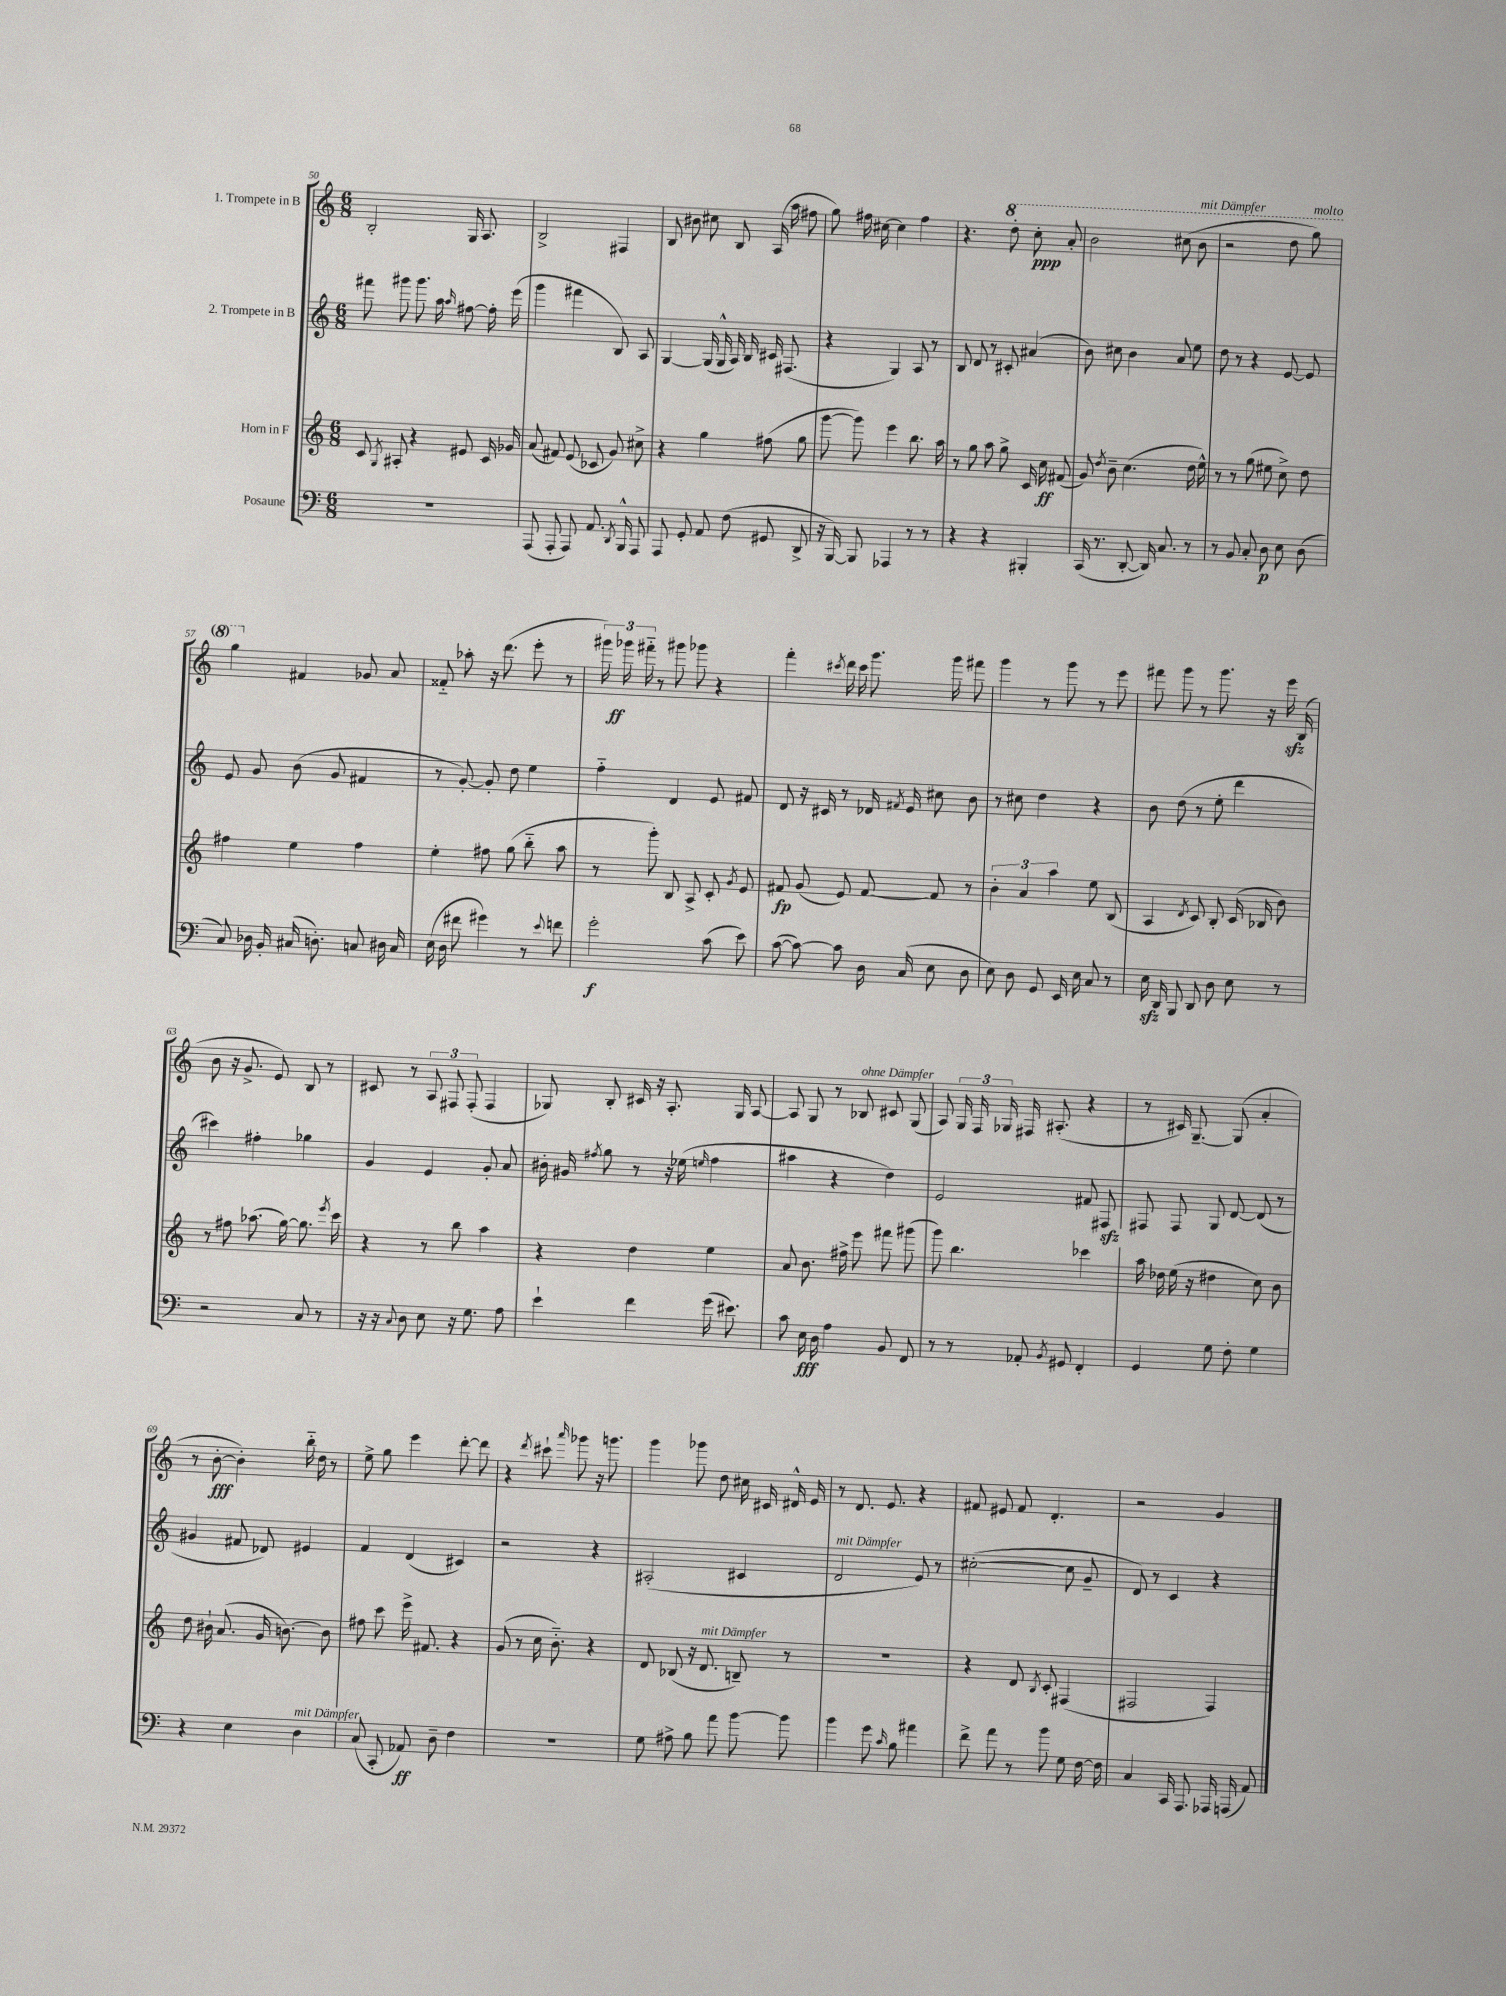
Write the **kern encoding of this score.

**kern	**kern	**kern	**kern
*staff4	*staff3	*staff2	*staff1
*clefF4	*clefG2	*clefG2	*clefG2
*k[]	*k[]	*k[]	*k[]
*M6/8	*M6/8	*M6/8	*M6/8
2.r	8c/	8fff#\	2B'/
.	8qG/	.	.
.	8A#'/	8ggg#\	.
.	4r	8.ggg#\	.
.	.	16aa\	.
.	.	16qqaa/	.
.	8e#/	[8ff#\	16G/
.	.	.	8.A/
.	16c/	16ff#'\]	.
.	16g-/	(16eee\	.
=	=	=	=
(8AAA/	(8a/	4ggg\	2B^/
8AAA'/	8f#/)	.	.
8AAA/)	(8e/	4fff#\	.
8.AA/	8c-/	.	.
.	8g/)	8B/)	4F#/
8qDD/	.	.	.
16BBB^^/	.	.	.
8AAA/	8cc#^\	8A/	.
=	=	=	=
8AAA/	4r	[4G/	8B/
8GG'/	.	.	8b#\
8AA/	4gg\	(16G/]	8cc#\
.	.	16G^^/	.
(8F\	.	16A/)	8B/
.	.	16B/	.
8GG#/	(8ff#\	16c#/	(16A/
.	.	(8.F#/	16aa\
8DD^/	8gg\	.	8ff#\
=	=	=	=
16r	[8ggg\	4r	8gg\)
[16BBB/)	.	.	.
8BBB/]	8ggg\])	.	16ff#\
.	.	.	[16cc#\
4AAA-/	4eee\	4G/)	4cc#\]
8r	8.bb\	8A/	4ff#\
8r	.	8r	.
.	16aa\	.	.
=	=	=	=
4r	8r	8B/	4.r
.	8gg\	8d/	.
4r	8aa\	8r	.
.	8gg^\	8c#'/	8ddd'\
4BBB#'/	16c/	(4a#/	8ccc'\
.	16cc\	.	.
.	(8f#/	.	8aa'/
=	=	=	=
(16CC/	8g/)	8b\)	2bb\
8.r	.	.	.
.	8qdd/	.	.
.	8b~\	8cc#\	.
[8DD'/	(4.cc\	4b\	.
16DD/])	.	.	.
8.C/	.	.	.
.	.	8a/	(8ccc#\
8r	16dd\	8ee\	8bb\
.	16ee^^\)	.	.
=	=	=	=
8r	8r	8dd\	2r
8BB/	8r	8r	.
8C'/	(8gg\	4r	.
8D\	8ee#\	.	.
8E\	8cc^\)	[8e/	8ddd\
(8D\	8dd\	8e/]	8ggg\)
=	=	=	=
8C/)	4ff#\	8e/	4ggg\
16D-\	.	8g/	.
16BB'/	.	.	.
(16C#/	4ee\	(8b\	4f#/
8.D'\)	.	.	.
.	.	8g/	.
8C/	4ff#\	4f#/	8g-/
16D#\	.	.	8a/
16C/	.	.	.
=	=	=	=
(16E\	4ee'\	8r	8f##'~/
16D\	.	.	.
8f#\	.	[8g'/)	8aa-'\
4g#\)	8ff#\	8g'/]	16r
.	.	.	(8.ddd\
.	(8gg\	8dd\	.
8r	8bb'~\	4ee\	8eee'\
8qqe/	.	.	.
8f\	8aa\	.	8r
=	=	=	=
2g'\	8r	4ff'~\	24ggg#\)
.	.	.	24ggg-\
.	.	.	24fff#'~\
.	8ggg'\)	.	8r
.	8B/	4d/	8ggg#\
.	8A^/	.	8ggg-\
(8c\	8c'/	8e/	4r
.	8qg/	.	.
8e\)	8e/	8f#/	.
=	=	=	=
([8c\	8f#/	8d/	4fff'\
8c\_)	(8g/	16r	.
.	.	16c#/	.
.	.	.	8qccc#/
8c\]	8e/)	8r	16ddd\
.	.	.	16ccc#\
16D\	[8f#/	16d-/	8.ggg\
.	.	8qf#/	.
(16C/	.	16e/	.
8E\	8f#/]	8cc#\	.
.	.	.	16ggg\
8D\	8r	8b\	8fff#\
=	=	=	=
8E\)	6b'\	8r	4ggg\
8D\	.	8cc#\	.
.	6a/	.	.
8GG/	.	4dd\	8r
.	6aa\	.	.
16EE/	.	.	8ggg\
16E\	.	.	.
8C/	8ee\	4r	8r
8r	(8B/	.	8eee\
=	=	=	=
16E\	4A/	8b\	8fff#\
16DD/	.	.	.
8BBB/	.	(8dd\	8ggg\
.	8qd/	.	.
8DD/	8c/)	8r	8r
8D\	8B'/	8ee'\	8.ggg\
8E\	(16c/	4ddd\	.
.	16B-/	.	16r
8r	8b\)	.	16eee\
.	.	.	(16B/
=	=	=	=
2r	8r	4ccc#\)	8b\
.	8ff#\	.	16r
.	.	.	8.g^/
.	(8.aa-\	4ff#'\	.
.	.	.	8e/)
.	[16gg\)	.	.
8C/	8.gg\]	4gg-\	8B/
8r	.	.	8r
.	8qeee/	.	.
.	16ccc\	.	.
=	=	=	=
16r	4r	4g/	8c#/
16r	.	.	.
8qqC/	.	.	.
8D\	.	.	8r
8E\	8r	4e/	12A/
.	.	.	12F#/
16r	8bb\	.	.
.	.	.	(12F#'/
8.G\	.	.	.
.	4aa\	8g'/	4F#/
8A\	.	8a/	.
=	=	=	=
4e`\	4r	16b#'\	8G-/)
.	.	16g#/	.
.	.	8qff#/	.
.	.	8gg\	8B'/
4f\	4dd\	8r	16c#/
.	.	.	16r
.	.	16r	8.A'/
.	.	(16ee-\	.
.	.	16qqee/	.
(16g\	4ee\	4ff#\	.
8.e#\)	.	.	16G-/
.	.	.	[8A/
=	=	=	=
8c\	8a/	4aa#\	8A/]
16E\	8.b\	.	8G/
16D\	.	.	.
4A\	.	4r	8r
.	16ff#^\	.	.
.	8eee\	.	8B-/
8BB/	8fff#\	4dd\)	8c#/
8FF/	(8ggg#\	.	(8G/
=	=	=	=
8r	8ggg\)	2e/	8A/)
8r	4.bb\	.	24G/
.	.	.	24F/
.	.	.	24G-/
8AA-'/	.	.	16F#/
.	.	.	(8.A#'/
8qBB/	.	.	.
8GG#/	.	.	.
4FF'/	4ccc-\	8f#/	4r
.	.	8F#/	.
=	=	=	=
4GG/	16aa\	8F#/	8r
.	16dd-\	.	.
.	(16ee\	8F#/	16c#/)
.	16r	.	[8.G~/
8G\	4dd#\	8G/	.
8F'\	.	[8d/	(8G/]
4G\	8cc\)	(8d/]	4a'/
.	8b\	8r	.
=	=	=	=
4r	8dd\	4g#/	8r
.	16b#`\	.	[8b'\
.	(8.a/	.	.
4E\	.	8f#/	4b'\])
.	16g/	8d-/)	.
.	[8.b\)	.	.
4D\	.	4e#/	16bb'~\
.	.	.	16dd\
.	8b\]	.	8r
=	=	=	=
(8C/	8ff#\	4f/	8ee^\
8CC'/	8ccc\	.	8gg\
8AA-/)	16eee^\	(4d/	4eee\
.	8.f#/	.	.
8D~\	.	.	.
4F\	4r	4c#/)	[8ddd'\
.	.	.	8ddd\]
=	=	=	=
2.r	(8g/	2r	4r
.	8r	.	.
.	.	.	8qddd/
.	16cc\	.	8ccc#`\
.	8.b'~\)	.	.
.	.	.	16qqaaa/
.	.	.	8ggg-\
.	4r	4r	16r
.	.	.	8.ggg\
=	=	=	=
8G\	8d/	(2A#'/	4ggg\
8A#^\	(8B-/	.	.
8B\	16r	.	8ggg-\
.	8.d/	.	.
8a\	.	.	8dd\
[8b\	8B~/)	4c#/	16cc#\
.	.	.	16c#/
8b\]	8r	.	16d#^^/
.	.	.	16e/
=	=	=	=
4b\	2.r	2d/	8r
.	.	.	8.d/
8g\	.	.	.
.	.	.	8.e/
16qqc/	.	.	.
8B\	.	.	.
4a#\	.	8e/)	4r
.	.	8r	.
=	=	=	=
8f^\	4r	([2cc#'\	8f#/
8a\	.	.	8e#/
8r	8d/	.	8f#/
.	8qB/	.	.
8b\	8c'/	.	4.d'/
8G\	(4F#/	8cc#\]	.
[16F\	.	8g~/	.
16F\]	.	.	.
=	=	=	=
4C/	2F#/	8d/)	2r
.	.	8r	.
16CC/	.	4c/	.
8.AAA/	.	.	.
16AAA-/	4F#/)	4r	4g/
(16AAA/	.	.	.
8AA/)	.	.	.
==	==	==	==
*-	*-	*-	*-
